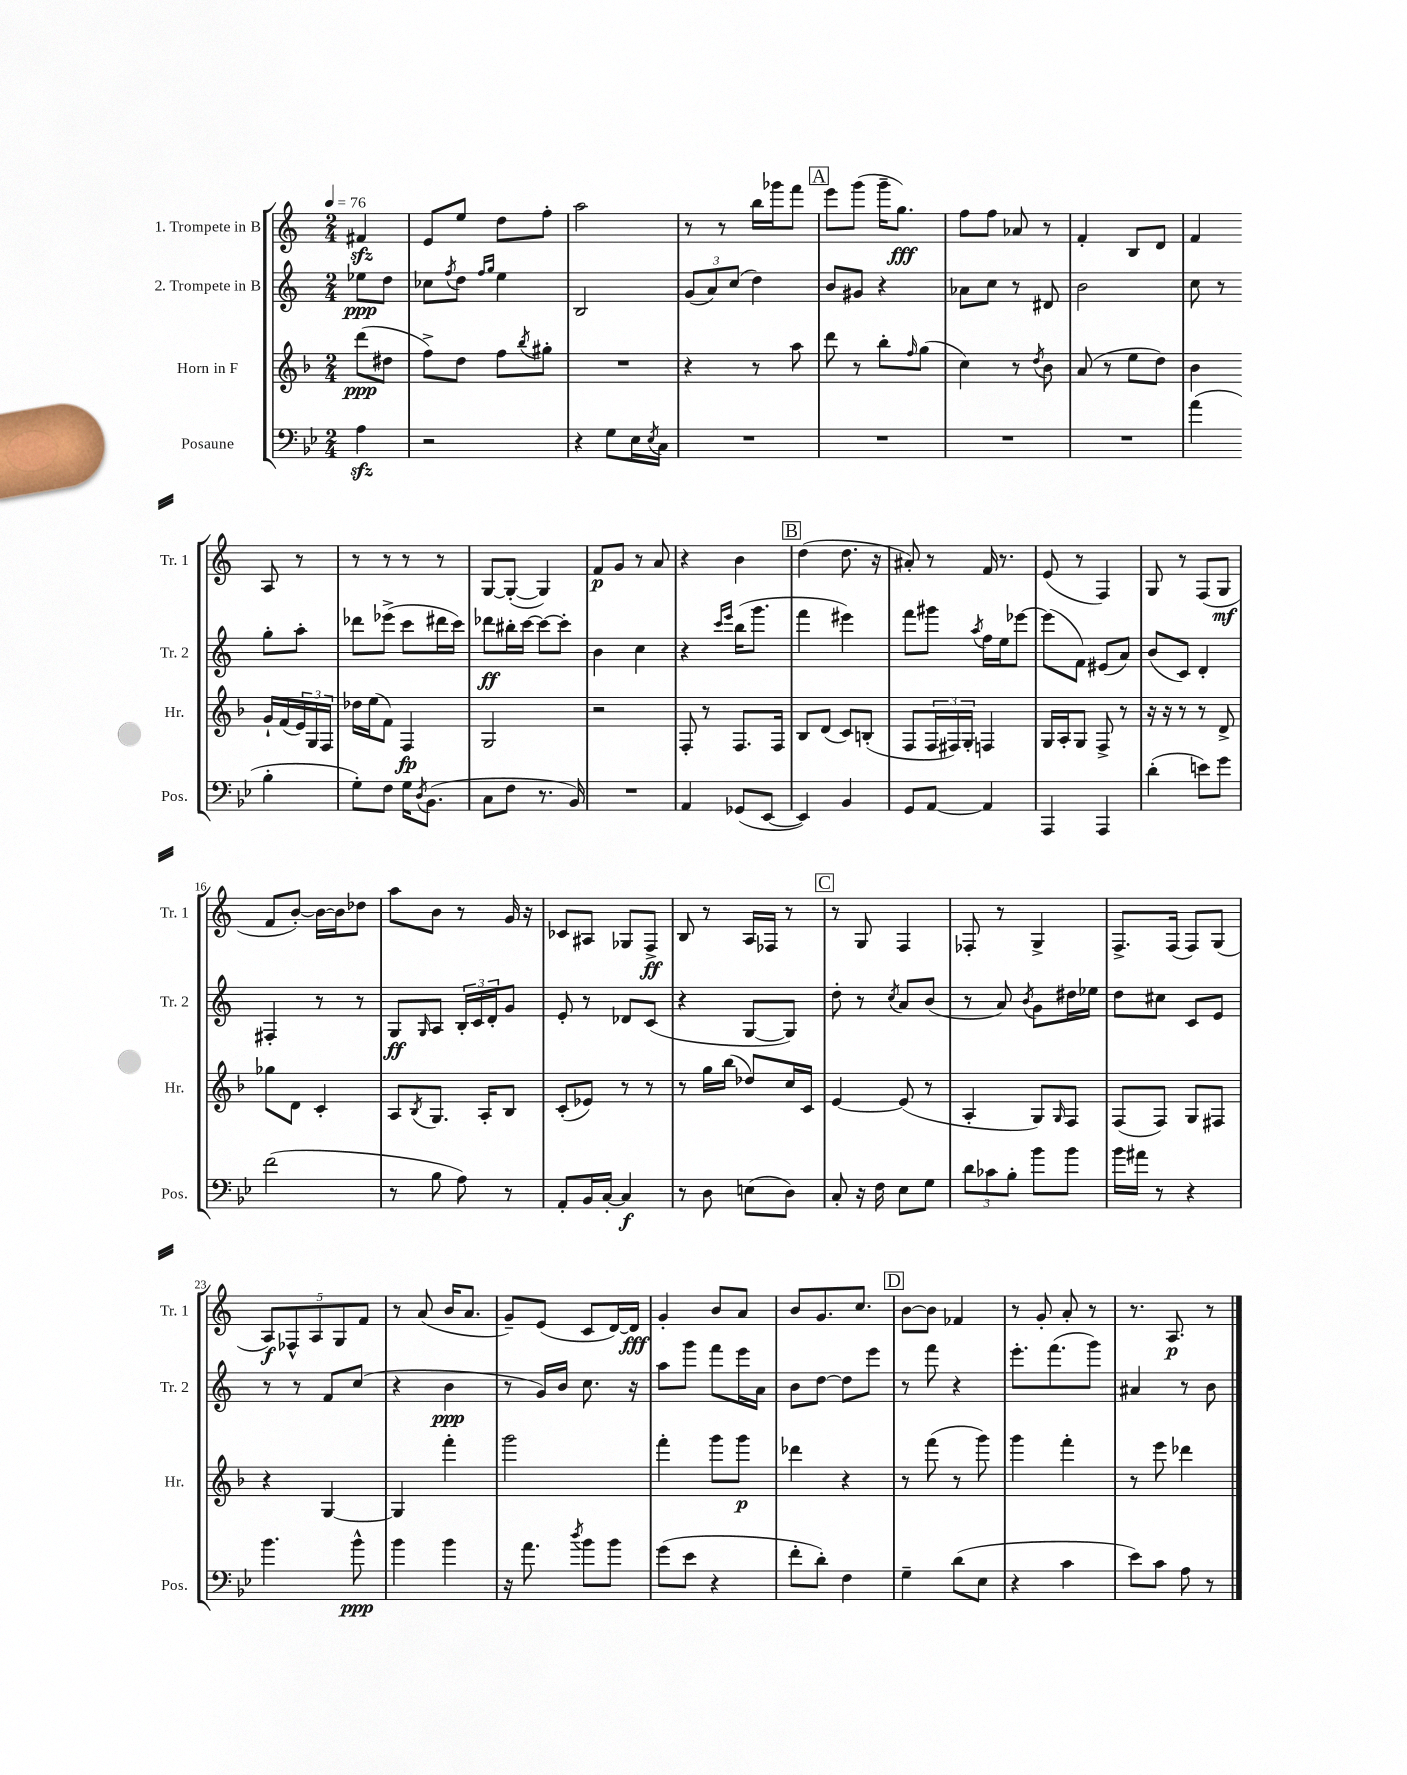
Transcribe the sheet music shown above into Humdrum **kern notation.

**kern	**kern	**kern	**kern
*staff4	*staff3	*staff2	*staff1
*clefF4	*clefG2	*clefG2	*clefG2
*k[b-e-]	*k[b-]	*k[]	*k[]
*M2/4	*M2/4	*M2/4	*M2/4
*MM76	*MM76	*MM76	*MM76
4A\	(8ddd\L	8ee-\L	4f#/
.	8dd#\J	8dd\J	.
=	=	=	=
2r	8ff^\L)	8cc-\L	8e/L
.	.	8qff/	.
.	8dd\J	8dd\J	8ee/J
.	.	16qqff/LL	.
.	.	16qqgg/JJ	.
.	8ff\L	4ee\	8dd\L
.	8qbb-/	.	.
.	8gg#'\J	.	8ff'\J
=	=	=	=
4r	2r	2B/	2aa\
8G\L	.	.	.
16E-\L	.	.	.
8qE-/	.	.	.
16C\JJ	.	.	.
=	=	=	=
2r	4r	(12g/L	8r
.	.	12a/)	.
.	.	.	8r
.	.	(12cc/J	.
.	8r	4dd\)	16bb\LL
.	.	.	16ggg-\J
.	8aa\	.	8fff\J
=	=	=	=
2r	8ddd\	8b/L	8eee\L
.	8r	8g#/J	(8ggg\J
.	8bb-'\L	4r	16ggg~\LK
.	.	.	8.gg\J)
.	16qqff/	.	.
.	(8gg\J	.	.
=	=	=	=
2r	4cc\)	8a-\L	8ff\L
.	.	8cc\J	8ff\J
.	8r	8r	8a-/
.	8qdd/	.	.
.	8b-\	8d#/	8r
=	=	=	=
2r	(8a/	2b\	4f'/
.	8r	.	.
.	8ee\L	.	8B/L
.	8dd\J)	.	8d/J
=	=	=	=
(4a\	4b-\	8cc\	4f/
.	.	8r	.
4B-'\	16g`/LL	8gg'\L	8A/
.	(16f/	.	.
.	24e/)	8aa'\J	8r
.	24G/	.	.
.	24F/JJ	.	.
=	=	=	=
8G'\L)	16dd-\LL	8ddd-\L	8r
.	(16ee\J	.	.
8F\J	8f\J)	(8eee-^\J	8r
16G\LK	4F/	8ccc\L	8r
8qD/	.	.	.
(8.BB-\J	.	.	.
.	.	16ddd#\L	8r
.	.	16ccc\JJ)	.
=	=	=	=
8C\L	2G/	8ddd-\L	[8G/L
8F\J	.	16bb#'\L	(8G'/_J
.	.	[16ccc\JJ	.
8.r	.	8ccc\_L	4G/])
.	.	8ccc'\]J	.
16BB-/)	.	.	.
=	=	=	=
2r	2r	4b\	8f/L
.	.	.	8g/J
.	.	4cc\	8r
.	.	.	8a/
=	=	=	=
4AA/	8F'/	4r	4r
.	8r	.	.
.	.	16qqccc/LL	.
.	.	16qqeee/JJ	.
(8GG-/L	8.F/L	(16bb\LK	4b\
.	.	8.ggg\J	.
[8EE-/J	.	.	.
.	16F/Jk	.	.
=	=	=	=
4EE-/])	8B-/L	4fff\	(4dd\
.	(8d/J	.	.
4BB-/	8c/L)	4eee#\)	8.dd\
.	(8B'/J	.	.
.	.	.	16r
=	=	=	=
8GG/L	8F/L	8fff\L	8a#'/)
[8AA/J	24F/L	8ggg#\J	8r
.	24F#/)	.	.
.	24G'/JJ	.	.
.	.	8qaa/	.
4AA/]	4F/	16ff\LL	16f/
.	.	16ee\J	8.r
.	.	[8eee-\J	.
=	=	=	=
4AAA/	16G/LL	(8eee-\]L	(8e/
.	16A'/J	.	.
.	8G/J	8f\J)	8r
4AAA/	8F^/	(8e#/L	4F/)
.	8r	8a/J)	.
=	=	=	=
(4d'\	16r	(8b/L	8G/
.	16r	.	.
.	8r	8c/J)	8r
8e\L)	8r	4d'/	(8F/L
8g\J	8d^/	.	8G/J
=	=	=	=
(2f\	8gg-\L	4F#'/	8f/L
.	8d\J	.	[8b'/J)
.	4c'/	8r	16b\_LL
.	.	.	16b\]J
.	.	8r	8dd-\J
=	=	=	=
8r	8A/L	8G/L	8aa\L
.	8qB-/	16qqG/	.
8B-\	8.G/J	8A/J	8b\J
8A\)	.	24B'/LL	8r
.	.	24c/	.
.	16A'/LK	.	.
.	.	24d'/J	.
8r	8B-/J	8g/J	16g/
.	.	.	16r
=	=	=	=
8AA'/L	(8c'/L	8e'/	8c-/L
16BB-/L	8e-/J)	8r	8A#/J
[16C'/JJ	.	.	.
4C/]	8r	8d-/L	8G-/L
.	8r	(8c/J	8F^/J
=	=	=	=
8r	8r	4r	8B/
8D\	16gg\LL	.	8r
.	(16bb-\JJ	.	.
(8E\L	8dd-/L)	[8G/L	16A/LL
.	.	.	16F-/JJ
8D\J)	16cc/L	8G/]J)	8r
.	16c/JJ	.	.
=	=	=	=
8C'/	[4e/	8dd'\	8r
16r	.	8r	8G/
16F\	.	.	.
.	.	8qcc/	.
8E-\L	(8e/]	8a/L	4F/
8G\J	8r	(8b/J	.
=	=	=	=
12d\L	4A'/	8r	8F-'/
12c-\	.	.	.
.	.	8a/)	8r
12B-'\J	.	.	.
.	.	8qb/	.
8b-\L	8G/L)	8g\L	4G^/
.	16qqG/	.	.
8b-\J	8F/J	16dd#\L	.
.	.	16ee-\JJ	.
=	=	=	=
16b-\LL	(8F/L	8dd\L	8.F^/L
16a#\JJ	.	.	.
8r	8F/J)	8cc#\J	.
.	.	.	(16F/Jk
4r	8G/L	8c/L	8F/L)
.	8F#/J	8e/J	(8G/J
=	=	=	=
4.b-\	4r	8r	10A/L)
.	.	.	10F-^^/
.	.	8r	.
.	.	.	10A/
.	[4G/	8f/L	.
.	.	.	10G/
8b-^^\	.	(8cc/J	.
.	.	.	10f/J
=	=	=	=
4b-\	4G/]	4r	8r
.	.	.	(8a/
4b-\	4fff'\	4b\	16b/LK
.	.	.	8.a/J
=	=	=	=
16r	2ggg\	8r	8g~/L)
8.a\	.	.	.
.	.	16g/LL)	(8e/J
.	.	16b/JJ	.
8qdd/	.	.	.
8b-\L	.	8.cc\	8c/L
8b-\J	.	.	[16d/L)
.	.	16r	16d/]JJ
=	=	=	=
(8g\L	4fff'\	8aa\L	4g'/
8e-\J	.	8ggg\J	.
4r	8ggg\L	8fff\L	8b/L
.	8ggg\J	16eee\L	8a/J
.	.	16a\JJ	.
=	=	=	=
8f'\L	4ddd-\	8b\L	8b/L
8d'\J)	.	[8dd\J	8.g/
4F\	4r	8dd\]L	.
.	.	.	8.cc/J
.	.	8eee\J	.
=	=	=	=
4G~\	8r	8r	[8b\L
.	(8fff\	8fff\	8b\]J
(8d\L	8r	4r	4f-/
8E-\J	8ggg\)	.	.
=	=	=	=
4r	4ggg\	8.eee'\L	8r
.	.	.	8g'/
.	.	(8.fff\	.
4c\	4fff'\	.	8a'/
.	.	8ggg\J)	8r
=	=	=	=
8e-\L)	8r	4a#/	8.r
8c\J	8eee\	.	.
.	.	.	8.A/
8A\	4ddd-\	8r	.
8r	.	8b\	8r
==	==	==	==
*-	*-	*-	*-
